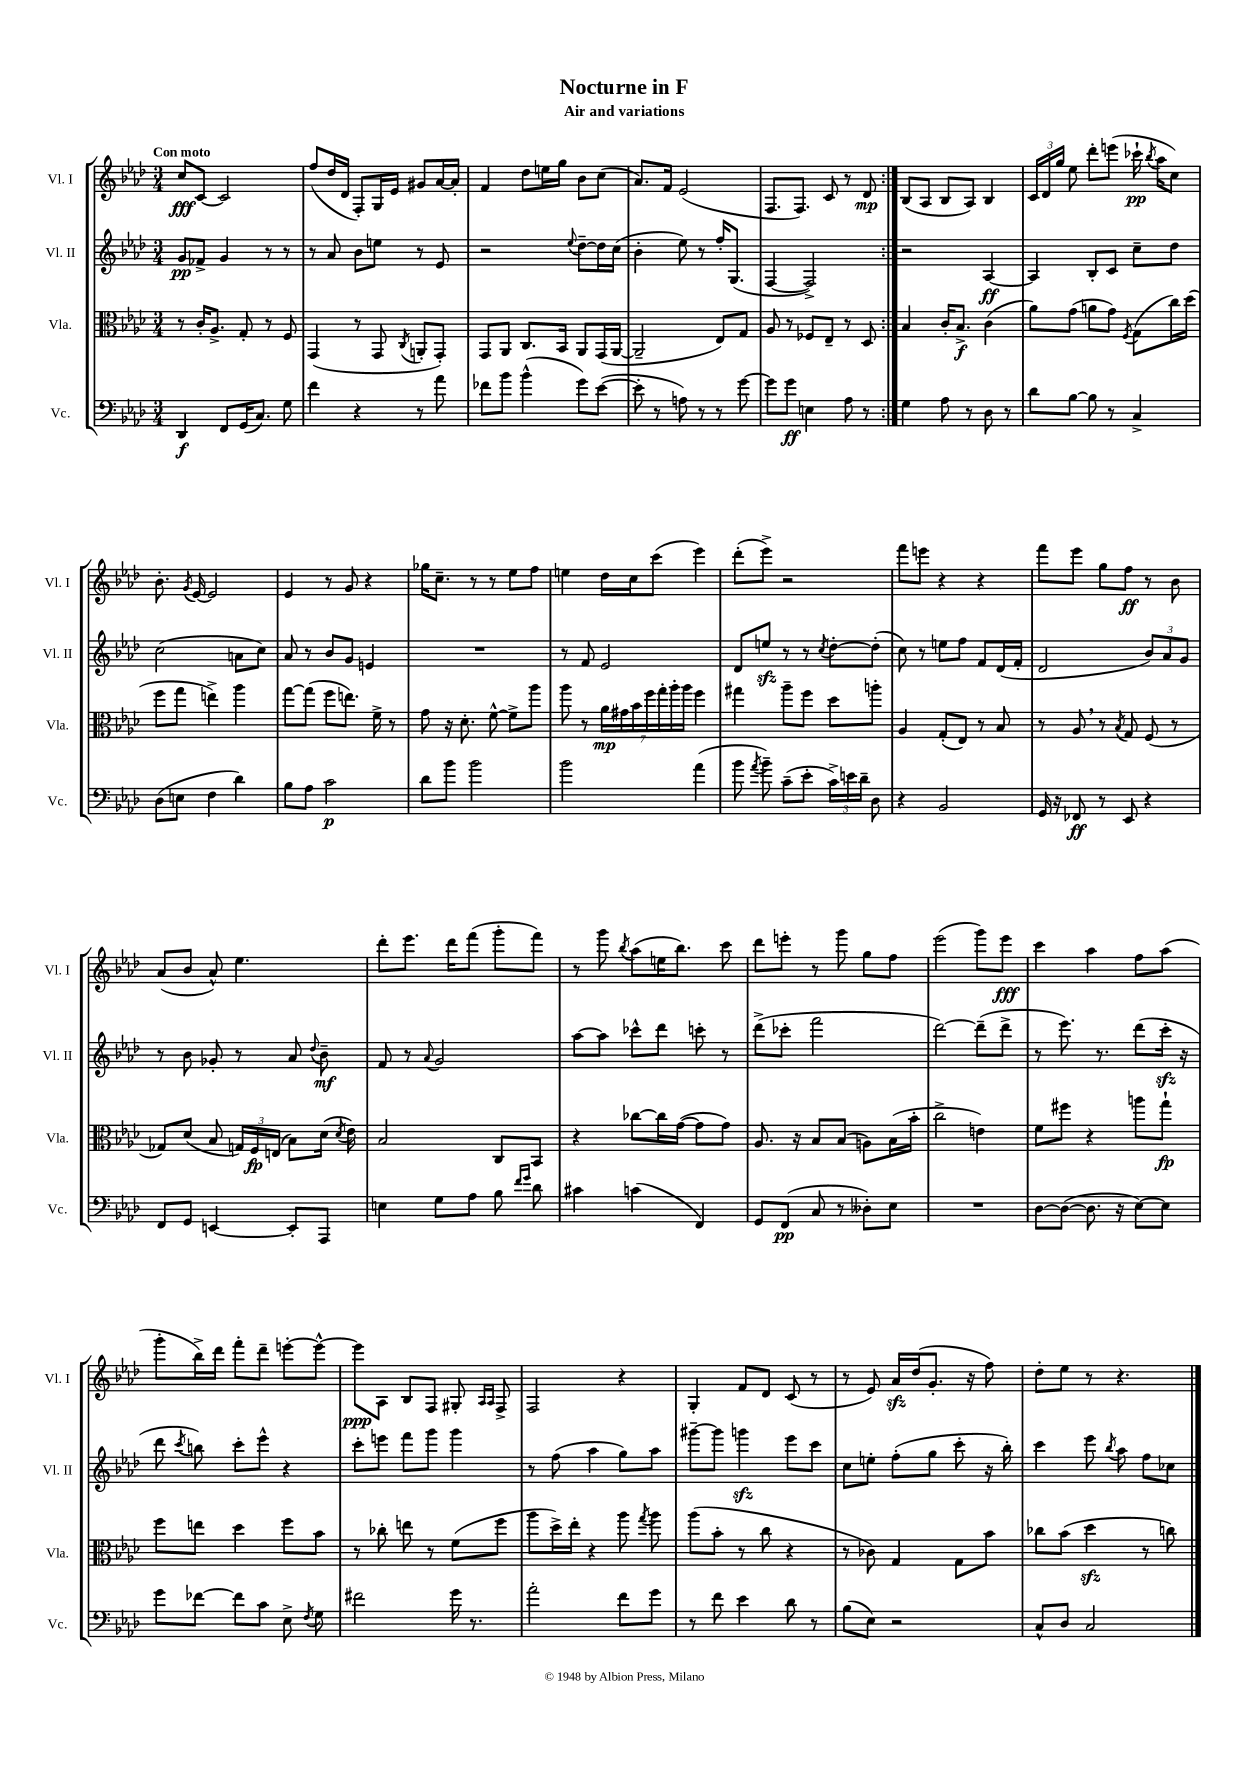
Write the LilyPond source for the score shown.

\header { title = "Nocturne in F" subtitle = "Air and variations" }
<<
\new StaffGroup <<
\new Staff = "s0" \with { instrumentName = "Vl. I" shortInstrumentName = "Vl. I" } {
    \clef treble \key aes \major \numericTimeSignature \time 3/4 \tempo "Con moto"
    \autoBeamOff \repeat volta 2 { c''8[\fff c'8]~ c'2 |
    f''8[( des''16 des'16] f8[-.) g16 ees'16] gis'8[ aes'16~ aes'16]-. |
    f'4 des''8[ e''16 g''16] bes'8[ c''8]( |
    aes'8.[) f'16] ees'2( |
    f8.[ f8.]) c'8 r8 des'8\mp | }
    bes8[( aes8] bes8[ aes8]) bes4 |
    \tuplet 3/2 { c'16[ des'16 g''16] } ees''8 des'''8[-. e'''8]( ces'''16-!\pp \acciaccatura { bes''8 } aes''16[ c''8]) |
    bes'8.-. \acciaccatura { g'8 } ees'16~ ees'2 |
    ees'4 r8 g'8 r4 |
    ges''16[ c''8.]-- r8 r8 ees''8[ f''8] |
    e''4 des''16[ c''16 c'''8]( ees'''4) |
    des'''8[-.( ees'''8]->) r2 |
    f'''8[ e'''8] r4 r4 |
    f'''8[ ees'''8] g''8[ f''8]\ff r8 bes'8 |
    aes'8[( bes'8] aes'8-^) ees''4. |
    des'''8[-. ees'''8.] des'''16[ f'''8]( g'''8[-. f'''8]) |
    r8 g'''8 \acciaccatura { bes''8 } aes''8[( e''16 bes''8.]) c'''8 |
    des'''8[ e'''8]-. r8 g'''8 g''8[ f''8] |
    ees'''2( g'''8[) ees'''8]\fff |
    c'''4 aes''4 f''8[ aes''8]( |
    g'''8[-. bes''16->) des'''16] f'''8[-. des'''8]-- e'''8[~-. e'''8]~-^ |
    e'''8[\ppp aes8] bes8[ f8] gis8-. \grace { aes16[ aes16] } f8-> |
    f2 r4 |
    g4-. f'8[ des'8] c'8( r8 |
    r8 ees'8) aes'16[\sfz des''16( g'8.]-. r16 f''8) |
    des''8[-. ees''8] r8 r4. \bar "|." |
}
\new Staff = "s1" \with { instrumentName = "Vl. II" shortInstrumentName = "Vl. II" } {
    \clef treble \key aes \major \numericTimeSignature \time 3/4
    \autoBeamOff \repeat volta 2 { g'8[\pp fes'8]-> g'4 r8 r8 |
    r8 aes'8 bes'8[ e''8] r8 ees'8 |
    r2 \appoggiatura { ees''8 } des''8[~-- des''16 c''16]( |
    bes'4-. ees''8) r8 f''16[-. g8.]( |
    f4~ f2->) | }
    r2 aes4~\ff |
    aes4 bes8[-. c'8] c''8[-- des''8] |
    c''2( a'8[ c''8]) |
    aes'8 r8 bes'8[ g'8] e'4 |
    R2. |
    r8 f'8 ees'2 |
    des'8[ e''8]\sfz r8 r8 \acciaccatura { c''8 } des''8[~-. des''8]-.( |
    c''8) r8 e''8[ f''8] f'8[ des'16( f'16]-. |
    des'2 \tuplet 3/2 { bes'8[) aes'8 g'8] } |
    r8 bes'8 ges'8-. r8 aes'8 \appoggiatura { des''8 } bes'8--\mf |
    f'8 r8 \appoggiatura { aes'8 } g'2 |
    aes''8[~ aes''8] ces'''8[-^ des'''8] c'''8-. r8 |
    des'''8[->( ces'''8]-. f'''2 |
    des'''2~) des'''8[--( des'''8]-> |
    r8 ees'''8.) r8. des'''8[( c'''16]-.\sfz r16 |
    des'''8 \acciaccatura { c'''8 } b''8) c'''8[-. ees'''8]-^ r4 |
    c'''8[-. e'''8] f'''8[ g'''8] g'''4 |
    r8 f''8( aes''4 g''8[) aes''8] |
    gis'''8[~-- gis'''8] g'''4\sfz ees'''8[ c'''8] |
    c''8[ e''8]-. f''8[-.( g''8] c'''8-. r16 bes''16-.) |
    c'''4 ees'''8 \acciaccatura { bes''8 } aes''8 f''8[ ces''8] \bar "|." |
}
\new Staff = "s2" \with { instrumentName = "Vla." shortInstrumentName = "Vla." } {
    \clef alto \key aes \major \numericTimeSignature \time 3/4
    \autoBeamOff \repeat volta 2 { r8 c'16[-. aes8.]-> g8-. r8 f8 |
    g,4( r8 g,8 \acciaccatura { c8 } a,8[-. g,8]-.) |
    g,8[ aes,8] c8.[ bes,16] aes,8[ g,16( aes,16]~ |
    aes,2-- ees8[) g8] |
    aes8 r8 fes8[ ees8]-- r8 des8 | }
    bes4 c'16[-. bes8.]->\f c'4( |
    aes'8[) g'8]( a'8[ g'8]) \acciaccatura { f8 } g8[( c''16) des''16]( |
    f''8[ g''8] e''4->) aes''4 |
    g''8[~ g''8]( f''8[ e''8.]) f'16-> r8 |
    g'8 r16 des'8.-. f'8~-^ f'8[-> aes''8] |
    aes''8 r8 \tuplet 7/4 { aes'16[\mp gis'16 bes'16 f''16 g''16-. aes''16-. aes''16] } f''4 |
    gis''4 aes''8[-- f''8] des''8[ a''8]-. |
    aes4 g8[-.( ees8]) r8 bes8 |
    r8 aes8 \breathe r8 \acciaccatura { bes8 } g8 f8( r8 |
    ges8[) des'8]( bes8 \tuplet 3/2 { g16[) f16\fp e16]( } bes8[) des'16]( \acciaccatura { des'8 } ees'16) |
    bes2 c8[ bes,8] |
    r4 ces''8[~ ces''16 g'16]~( g'8[ g'8]) |
    aes8. r16 bes8[ bes8]( a8[) bes16( bes'16]-. |
    c''2-> e'4) |
    f'8[ fis''8] r4 a''8[ g''8]-!\fp |
    f''8[ e''8] des''4 f''8[ bes'8] |
    r8 ces''8-. e''8 r8 f'8[( f''8] |
    aes''8[ des''16->) ees''16]-. r4 aes''8 \acciaccatura { g''8 } aes''8 |
    aes''8[( bes'8]-. r8 c''8 r4 |
    r8 ces'8) g4 g8[ bes'8] |
    ces''8[ bes'8]( des''4\sfz r8 c''8) \bar "|." |
}
\new Staff = "s3" \with { instrumentName = "Vc." shortInstrumentName = "Vc." } {
    \clef bass \key aes \major \numericTimeSignature \time 3/4
    \autoBeamOff \repeat volta 2 { des,4\f f,8[ g,16( c8.]) g8 |
    f'4 r4 r8 aes'8 |
    fes'8[ bes'8] bes'4-^( g'8[) ees'8]~( |
    ees'8-. r8 a8) r8 r8 g'8~ |
    g'8[ g'8]\ff e4 aes8 r8 | }
    g4 aes8 r8 des8 r8 |
    des'8[ bes8]~ bes8 r8 c4-> |
    des8[( e8] f4 des'4) |
    bes8[ aes8] c'2\p |
    des'8[ bes'8] bes'2 |
    bes'2 aes'4( |
    bes'8 \acciaccatura { aes'8 } bes'8--) c'8[--( ees'8]-. \tuplet 3/2 { c'16[->) e'16 des'16]-- } des8 |
    r4 bes,2 |
    g,16 r16 fes,8\ff r8 ees,8 r4 |
    f,8[ g,8] e,4~ e,8[-. aes,,8] |
    e4 g8[ aes8] bes8 \grace { f'16[ g'16] } des'8 |
    cis'4 c'4( f,4) |
    g,8[ f,8]\pp( c8 r8 deses8[-.) ees8] |
    R2. |
    des8[~ des8]~( des8. r16 ees8[~) ees8] |
    g'8[ fes'8]~ fes'8[ c'8] ees8-> \acciaccatura { f8 } g8 |
    fis'2 g'16 r8. |
    aes'2-. f'8[ g'8] |
    r8 f'8 ees'4 des'8 r8 |
    bes8[( ees8]) r2 |
    c8[-^ des8] c2 \bar "|." |
}
>>
>>
\layout { \context { \Score \remove "Bar_number_engraver" } }
